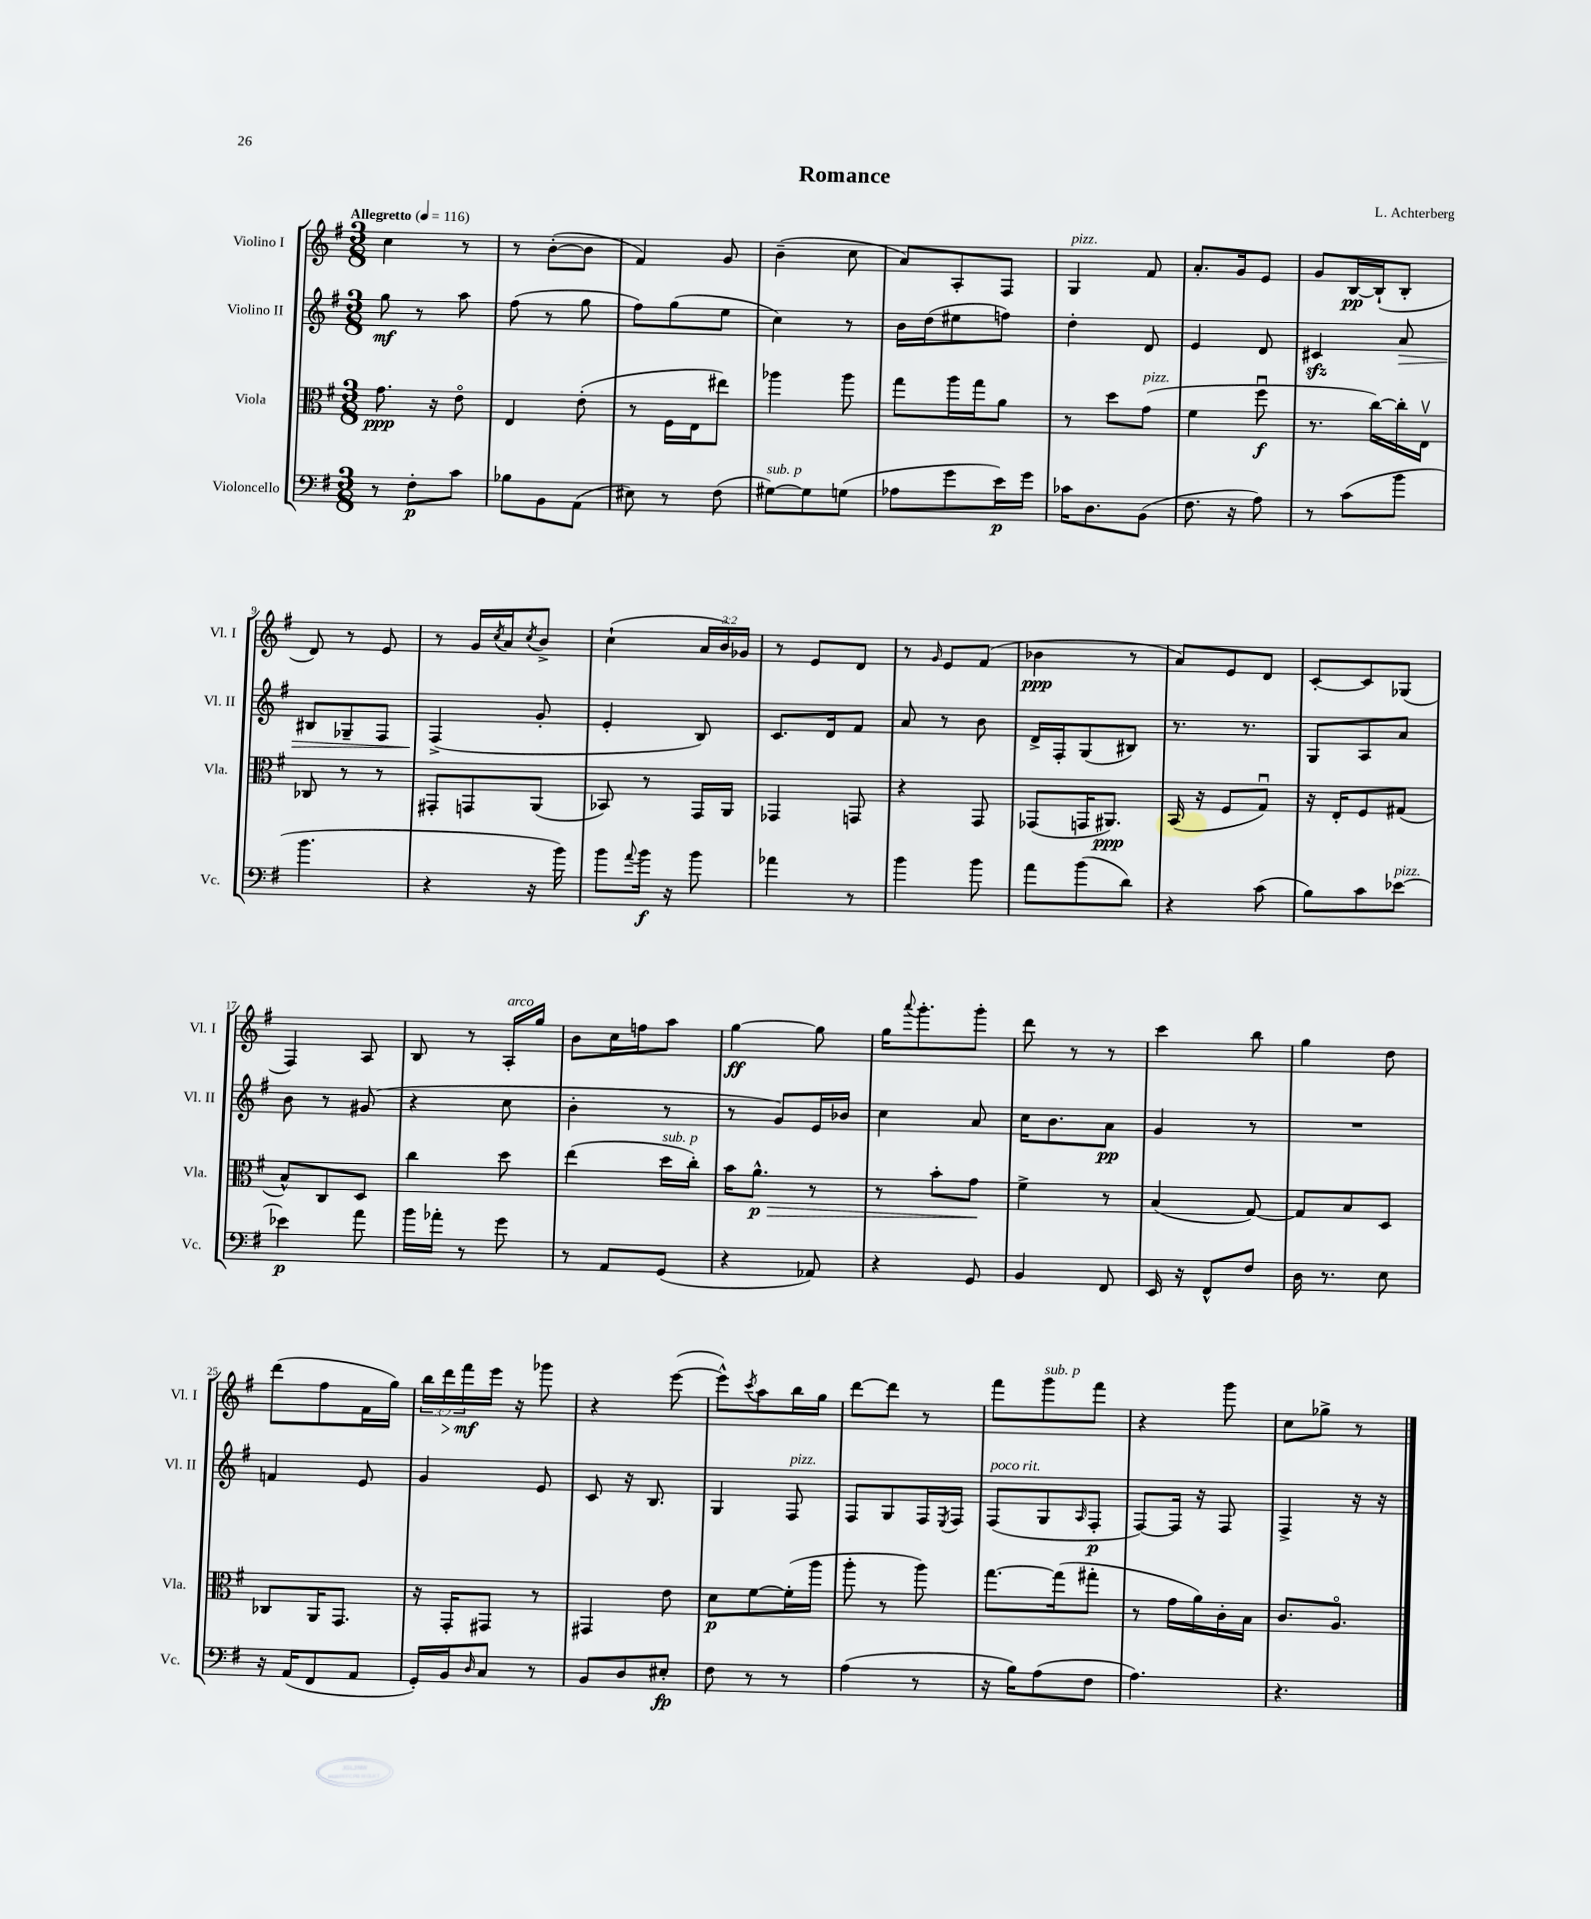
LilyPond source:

\header { title = "Romance" composer = "L. Achterberg" }
<<
\new StaffGroup <<
\new Staff = "s0" \with { instrumentName = "Violino I" shortInstrumentName = "Vl. I" } {
    \clef treble \key g \major \numericTimeSignature \time 3/8 \override Staff.TupletNumber.text = #tuplet-number::calc-fraction-text \tempo "Allegretto" 4 = 116
    c''4 r8 |
    r8 b'8~-.( b'8 |
    fis'4) g'8 |
    b'4--( c''8 |
    a'8) a8-. fis8 |
    g4^\markup { \italic "pizz." } fis'8 |
    a'8.-. g'16 e'8 |
    g'8 b16~\pp b16-!( b8-. |
    d'8) r8 e'8 |
    r8 g'16 \acciaccatura { c''8 } a'16 \acciaccatura { c''8 } b'8-> |
    c''4-!( \tuplet 3/2 { a'16 b'16) ges'16 } |
    r8 e'8 d'8 |
    r8 \grace { g'16 } e'8 fis'8( |
    bes'4\ppp r8 |
    a'8) e'8 d'8 |
    c'8~-. c'8 ges8( |
    fis4) a8 |
    b8 r8 a16-.^\markup { \italic "arco" } g''16 |
    b'8 c''16 f''16 a''8 |
    g''4~\ff g''8 |
    g''16 \appoggiatura { a'''8 } g'''8.-. g'''8-. |
    d'''8 r8 r8 |
    c'''4 b''8 |
    g''4 d''8 |
    d'''8( fis''8 fis'16 g''16) |
    \tuplet 3/2 { b''16 d'''16\> fis'''16\mf\! } e'''16 r16 ges'''8 |
    r4 e'''8~( |
    e'''8-^) \acciaccatura { c'''8 } a''8 b''16 g''16 |
    d'''8~ d'''8 r8 |
    fis'''8 g'''8^\markup { \italic "sub. p" } fis'''8 |
    r4 g'''8 |
    c''8 ges''8-> r8 \bar "|." |
}
\new Staff = "s1" \with { instrumentName = "Violino II" shortInstrumentName = "Vl. II" } {
    \clef treble \key g \major \numericTimeSignature \time 3/8
    g''8\mf r8 a''8 |
    fis''8( r8 g''8 |
    fis''8) g''8( e''8 |
    c''4) r8 |
    b'16 d''16( eis''8 f''8) |
    d''4-. d'8 |
    e'4 d'8 |
    cis'4\sfz a'8\> |
    bis8 ges8-- fis8 |
    fis4->\!( g'8-. |
    e'4-. b8) |
    c'8. d'16 fis'8 |
    a'8 r8 b'8 |
    d'16-> fis16-. g8( bis8) |
    r8. r8. |
    g8 a8 a'8 |
    b'8 r8 gis'8( |
    r4 c''8 |
    b'4-. r8 |
    r8 g'8) e'16 bes'16 |
    c''4 a'8 |
    c''16 b'8. a'8\pp |
    g'4 r8 |
    R4. |
    f'4 e'8 |
    g'4 e'8 |
    c'8 r16 b8. |
    g4 fis8^\markup { \italic "pizz." } |
    fis8 g8 fis16 \acciaccatura { e8 } fis16 |
    fis8^\markup { \italic "poco rit." }( g8 \grace { a16 } fis8-.\p |
    fis8~) fis16 r16 fis8 |
    fis4-> r16 r16 \bar "|." |
}
\new Staff = "s2" \with { instrumentName = "Viola" shortInstrumentName = "Vla." } {
    \clef alto \key g \major \numericTimeSignature \time 3/8
    g'8.\ppp r16 e'8\flageolet |
    e4 e'8-.( |
    r8 fis16 e16 eis''8) |
    aes''4 aes''8 |
    g''8 a''16 g''16 a'8 |
    r8 d''8 g'8^\markup { \italic "pizz." }( |
    fis'4 fis''8\downbow\f |
    r8. c''16~) c''16-. e16\upbow |
    ces8 r8 r8 |
    gis,8-. g,8 a,8( |
    bes,8) r8 g,16 a,16 |
    ges,4 g,8 |
    r4 g,8 |
    ges,8( g,16 ais,8.\ppp) |
    b,16( r16 fis8 g8\downbow) |
    r16 e16-. fis8 gis8( |
    b8-^) c8 d8 |
    c''4 d''8 |
    e''4( d''16^\markup { \italic "sub. p" } c''16-.) |
    b'16 a'8.-^\p\> r8 |
    r8 b'8-. g'8\! |
    fis'4-> r8 |
    b4( g8~) |
    g8 b8 d8 |
    ces8 a,16 g,8. |
    r16 g,16-. gis,8 r8 |
    gis,4 e'8 |
    d'8\p fis'8~ fis'16-.( a''16 |
    a''8-. r8 a''8) |
    g''8.~ g''16( gis''8-. |
    r8 g'16 a'16) c'16-. b16 |
    c'8. a8.\flageolet \bar "|." |
}
\new Staff = "s3" \with { instrumentName = "Violoncello" shortInstrumentName = "Vc." } {
    \clef bass \key g \major \numericTimeSignature \time 3/8
    r8 fis8-.\p c'8 |
    bes8 b,8 a,8( |
    eis8) r8 fis8( |
    gis8~^\markup { \italic "sub. p" }) gis8 g8( |
    aes8 g'8 e'16\p) g'16 |
    ces'16 d8. b,8( |
    fis8. r16 a8) |
    r8 c'8( b'8 |
    b'4. |
    r4 r16 b'16) |
    b'8 \appoggiatura { a'8 } b'16\f r16 b'8 |
    aes'4 r8 |
    b'4 b'8 |
    a'8 b'8( d'8) |
    r4 c'8( |
    b8) c'8 ees'8~^\markup { \italic "pizz." } |
    ees'4\p a'8 |
    b'16 aes'16-. r8 g'8 |
    r8 a,8 g,8( |
    r4 aes,8) |
    r4 g,8 |
    b,4 fis,8 |
    e,16 r16 fis,8-^ fis8 |
    d16 r8. e8 |
    r16 a,16( fis,8 a,8 |
    g,16-.) b,16 \grace { d16 } c8 r8 |
    b,8 d8 eis8-.\fp |
    fis8 r8 r8 |
    a4( r8 |
    r16 b16) a8( fis8 |
    a4.) |
    r4. \bar "|." |
}
>>
>>
